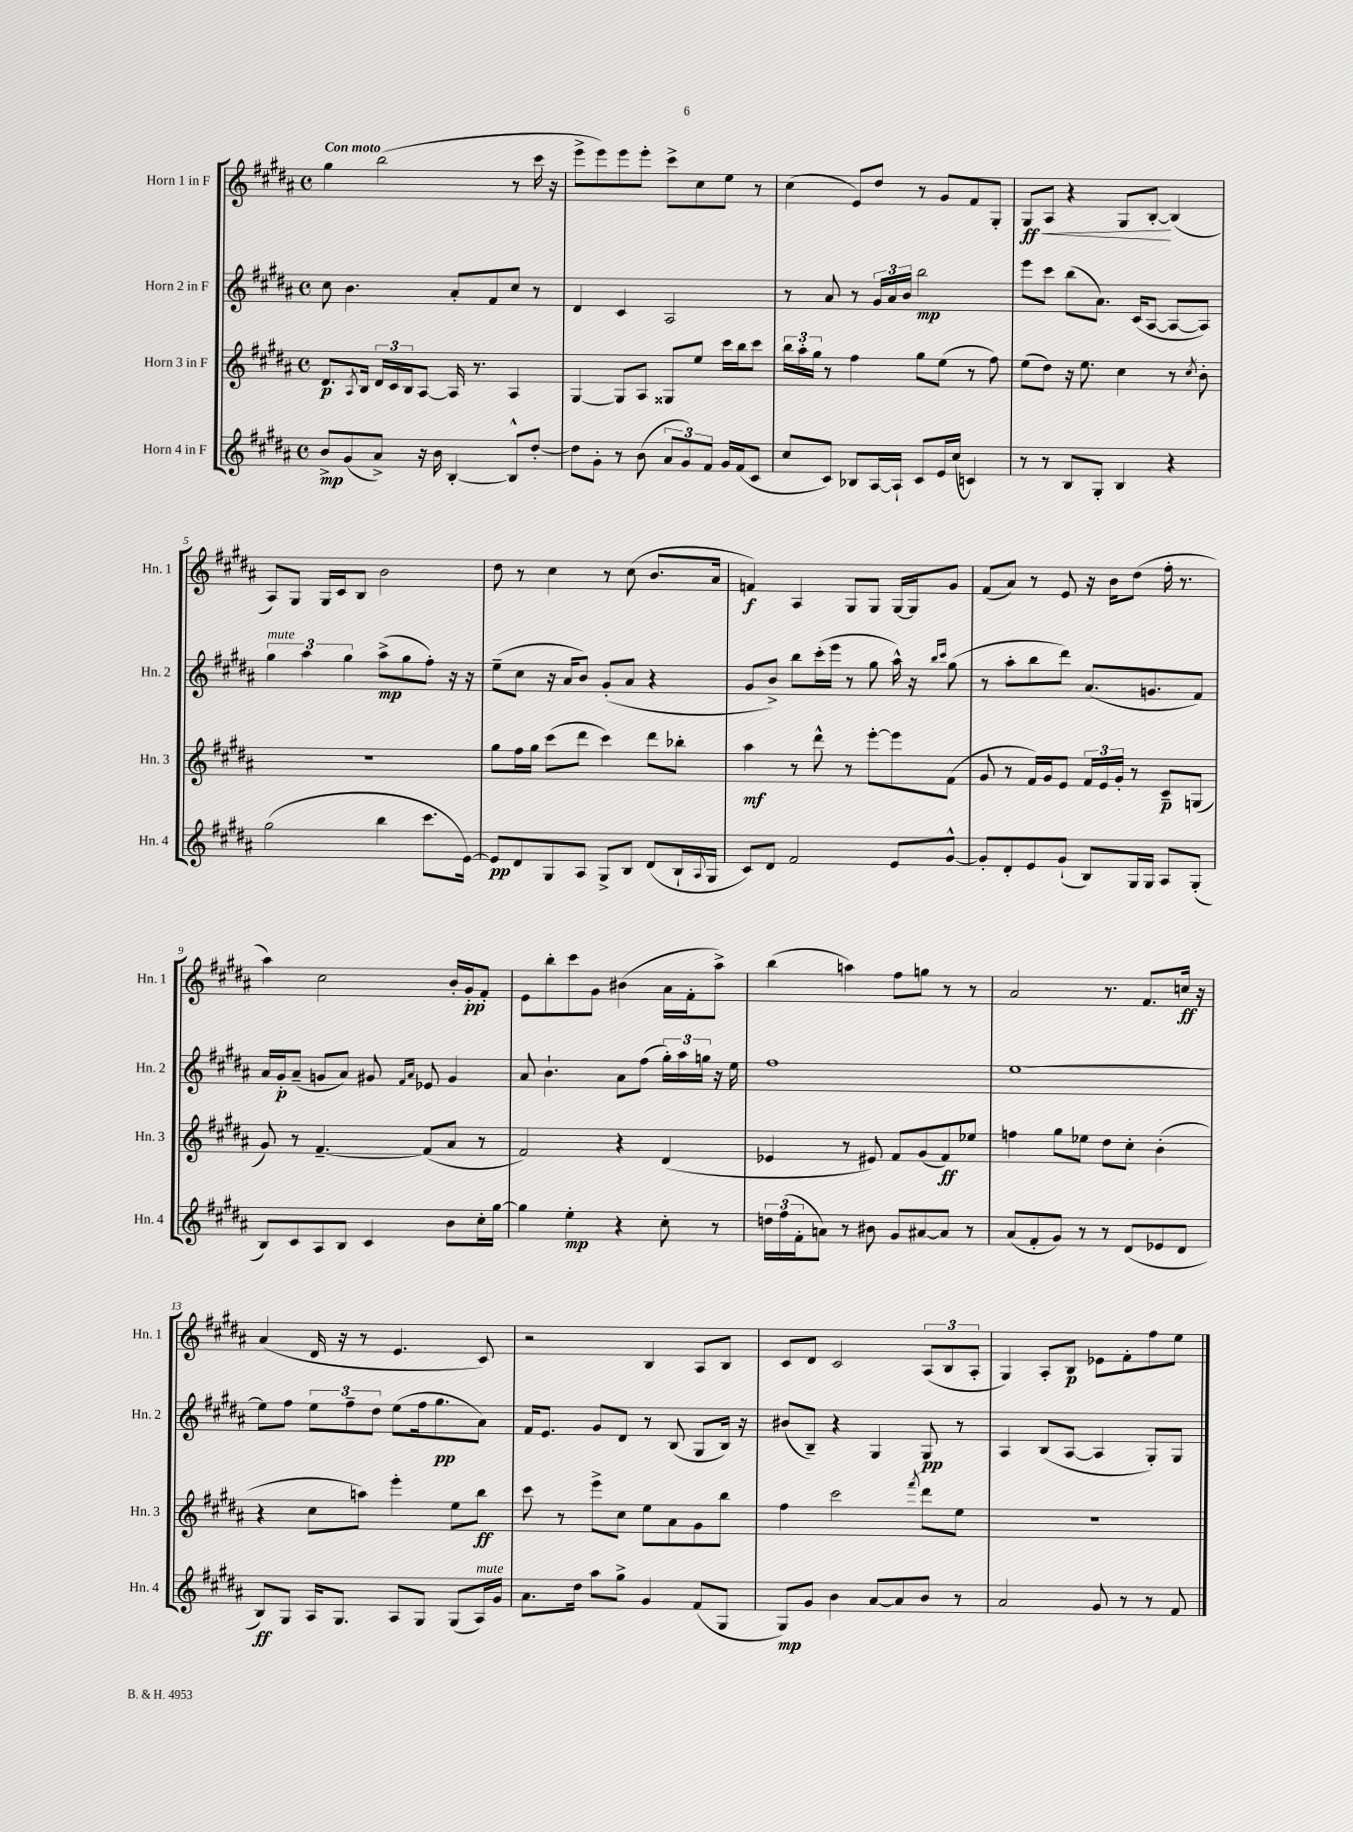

**kern	**kern	**kern	**kern
*staff4	*staff3	*staff2	*staff1
*clefG2	*clefG2	*clefG2	*clefG2
*k[f#c#g#d#a#]	*k[f#c#g#d#a#]	*k[f#c#g#d#a#]	*k[f#c#g#d#a#]
*M4/4	*M4/4	*M4/4	*M4/4
*met(c)	*met(c)	*met(c)	*met(c)
8b^/L	8.d#/L	8cc#\	4gg#\
(8g#/	.	4.b\	.
.	8qA#/	.	.
.	16B/Jk	.	.
8a#^/J)	24d#/LL	.	(2bb\
.	24c#/	.	.
.	24B/J	.	.
16r	[8A#/J	.	.
16b\	.	.	.
[4B'/	16A#/]	8a#'/L	.
.	8.r	.	.
.	.	8f#/	.
8B^^/]L	4A#/	8cc#/J	8r
[8dd#'/J	.	8r	16ccc#\
.	.	.	16r
=	=	=	=
8dd#\]L	[4G#/	4d#/	8eee^\L
8g#'\J	.	.	8eee\)
8r	8G#/]L	4c#/	8eee\
(8b\	8A#/J	.	8eee'\J
12a#/L	8G##/L	2A#/	8ccc#^\L
12g#/)	.	.	.
.	8ee/J	.	8cc#\
12f#/J	.	.	.
16g#/LL	16ccc#\LL	.	8ee\J
(16f#/J	16bb\J	.	.
8c#/J	8ccc#\J	.	8r
=	=	=	=
8cc#/L	24bb\LL	8r	(4cc#\
.	24aa#'\	.	.
.	24gg#\JJ	.	.
8c#/J)	8r	8a#/	.
8B-/L	4ff#\	8r	8e/L)
[16A#/L	.	24g#/LL	8dd#/J
.	.	24a#/	.
16A#`/]JJ	.	.	.
.	.	24b/JJ	.
8c#/L	8gg#\L	2bb\	8r
16e/L	(8ee\J	.	8g#/L
(16cc#/JJ	.	.	.
4c/)	8r	.	8f#/
.	8ff#\)	.	8G#'/J
=	=	=	=
8r	(8ee\L	8eee\L	8G#/L
8r	8dd#\J)	8ccc#\J	8A#/J
8B/L	16r	(8bb\L	4r
.	8.ee\	.	.
8G#'/J	.	8.a#\J)	.
4B/	4cc#\	.	8G#/L
.	.	(16c#/LK	.
.	.	[8A#/J	[8B'/J
4r	8r	8A#/_L	(4B/]
.	8qcc#/	.	.
.	8b'\	8A#/]J)	.
=	=	=	=
(2gg#\	1r	6gg#\	8A#/L)
.	.	.	8G#/J
.	.	6aa#\	.
.	.	.	16G#/LL
.	.	.	16c#/J
.	.	6gg#\	.
.	.	.	8B/J
4bb\	.	(8aa#^\L	2b\
.	.	8gg#\	.
8.ccc#\L	.	8ff#'\J)	.
.	.	16r	.
[16e\Jk)	.	16r	.
=	=	=	=
8e/]L	8gg#\L	(8ee~\L	8dd#\
8d#/	16ff#\L	8cc#\J	8r
.	16gg#\JJ	.	.
8G#/	(8ccc#\L	16r	4cc#\
.	.	16a#/LK	.
8A#/J	8ddd#\J	8b/J)	.
8G#^/L	4ccc#\)	(8g#'/L	8r
8B/J	.	8a#/J	(8cc#\
(8d#/L	8ddd#\L	4r	8.b/L
16B`/L	8bb-'\J	.	.
8qqA#/	.	.	.
16G#/JJ	.	.	16a#/Jk
=	=	=	=
8c#/L)	4aa#\	8g#/L	4f/)
8d#/J	.	8b^/J)	.
2f#/	8r	8bb\L	4A#/
.	8ddd#^^\	(16ccc#'\L	.
.	.	16eee\JJ	.
.	8r	8r	8G#/L
.	[8eee'\L	8gg#\	8G#/J
8e/L	8eee\]	16aa#^^\)	[16G#/LL
.	.	16r	16G#/]J
.	.	16qqbb/LL	.
.	.	16qqccc#/JJ	.
[8g#^^/J	(8f#\J	(8gg#\	8g#/J
=	=	=	=
8g#'/]L	8g#/	8r	(8f#/L
8d#'/	8r	8aa#'\L	8a#/J)
8e/	16f#/LL)	8bb\	8r
.	16g#/J	.	.
(8g#`/J	8e/J	8ddd#\J)	8e/
8B/L)	24f#/LL	(8.a#/L	16r
.	24e/	.	.
.	.	.	16b\LK
.	24g#'/JJ	.	.
16G#/L	8r	.	(8dd#\J
16G#/JJ	.	8.g/	.
8A#/L	8c#~/L	.	16ff#'\
.	.	.	8.r
(8G#'/J	(8G/J	8f#/J)	.
=	=	=	=
8B/L)	8g#/)	16a#/LL	4aa#\)
.	.	16g#'/J	.
8c#/	8r	(8a#~/J	.
8A#/	[4.f#~/	8g/L	2cc#\
8B/J	.	8a#/J)	.
4c#/	.	8g#/	.
.	.	16qqf#/LL	.
.	.	16qqa#/JJ	.
.	(8f#/]L	8e-/	.
8b\L	8a#/J	4g#/	16b'/LL
.	.	.	16g#'/J
16cc#'\L	8r	.	8f#'/J
[16gg#\JJ	.	.	.
=	=	=	=
4gg#\]	2f#/)	8a#/	8e\L
.	.	4.b`\	8bb'\
4ee'\	.	.	8ccc#\
.	.	.	8g#\J
4r	4r	8a#\L	(4b#\
.	.	(8ff#\J	.
8cc#'\	(4d#/	24gg#'\LL)	16a#\LL
.	.	24aa#\	.
.	.	.	16f#'\J
.	.	24gg\JJ	.
8r	.	16r	8aa#^\J)
.	.	16ee\	.
=	=	=	=
24dd\LL	4e-/	1ff#	(4bb\
(24ff#\	.	.	.
24f#'\J	.	.	.
8a\J)	.	.	.
8r	8r	.	4aa\)
8b#\	8e#/)	.	.
8g#/L	8f#/L	.	8ff#\L
[8a#/	(8g#/	.	8gg\J
8a#/]J	8f#/)	.	8r
8r	8ee-/J	.	8r
=	=	=	=
(8a#/L	4ff\	[1ee	2a#/
8f#'/	.	.	.
8g#/J)	8gg#\L	.	.
8r	8ee-\J	.	.
8r	8dd#\L	.	8.r
(8d#/L	8cc#'\J	.	.
.	.	.	8.f#/L
8e-/	(4b'\	.	.
8d#/J	.	.	16cc/Jk
.	.	.	16r
=	=	=	=
8B/L)	4r	8ee\]L	(4a#/
8G#/J	.	8ff#\J	.
16A#/LK	8cc#\L	12ee\L	16d#/
8.G#/J	.	.	16r
.	.	12ff#~\	.
.	8aa\J)	.	8r
.	.	12dd#\J	.
8A#/L	4eee'\	(8ee\L	4.e/
8G#/J	.	16ff#\k	.
.	.	8.gg#\	.
(8G#/L	8ee\L	.	.
16A#/L)	8bb\J	8a#\J)	8c#/)
16g#/JJ	.	.	.
=	=	=	=
8.a#\L	8ccc#\	16f#/LK	2r
.	.	8.e/J	.
.	8r	.	.
16dd#\Jk	.	.	.
8aa#\L	8eee^\L	8g#/L	.
8gg#^\J	8cc#\J	8d#/J	.
4g#/	8ee\L	8r	4B/
.	8a#\	(8B/	.
(8f#/L	8g#\	8G#/L	8A#/L
8G#/J	8bb\J	16B/Jk)	8B/J
.	.	16r	.
=	=	=	=
8G#/L)	4ff#\	(8b#/L	8c#/L
8g#/J	.	8B~/J)	8d#/J
4b\	2ccc#\	4r	2c#/
[8a#/L	.	4G#/	.
8a#/]	.	.	.
.	8qfff#/	.	.
8b/J	8ddd#\L	8G#/	(12A#/L
.	.	.	12B/
8r	8ee\J	8r	.
.	.	.	12A#'/J
=	=	=	=
2a#/	1r	4A#/	4G#/)
.	.	(8B/L	8A#'/L
.	.	[8A#/J	8B/J
8g#/	.	4A#/]	8e-\L
8r	.	.	8f#'\
8r	.	8G#'/L)	8ff#\
8f#/	.	8G#/J	8ee\J
==	==	==	==
*-	*-	*-	*-
